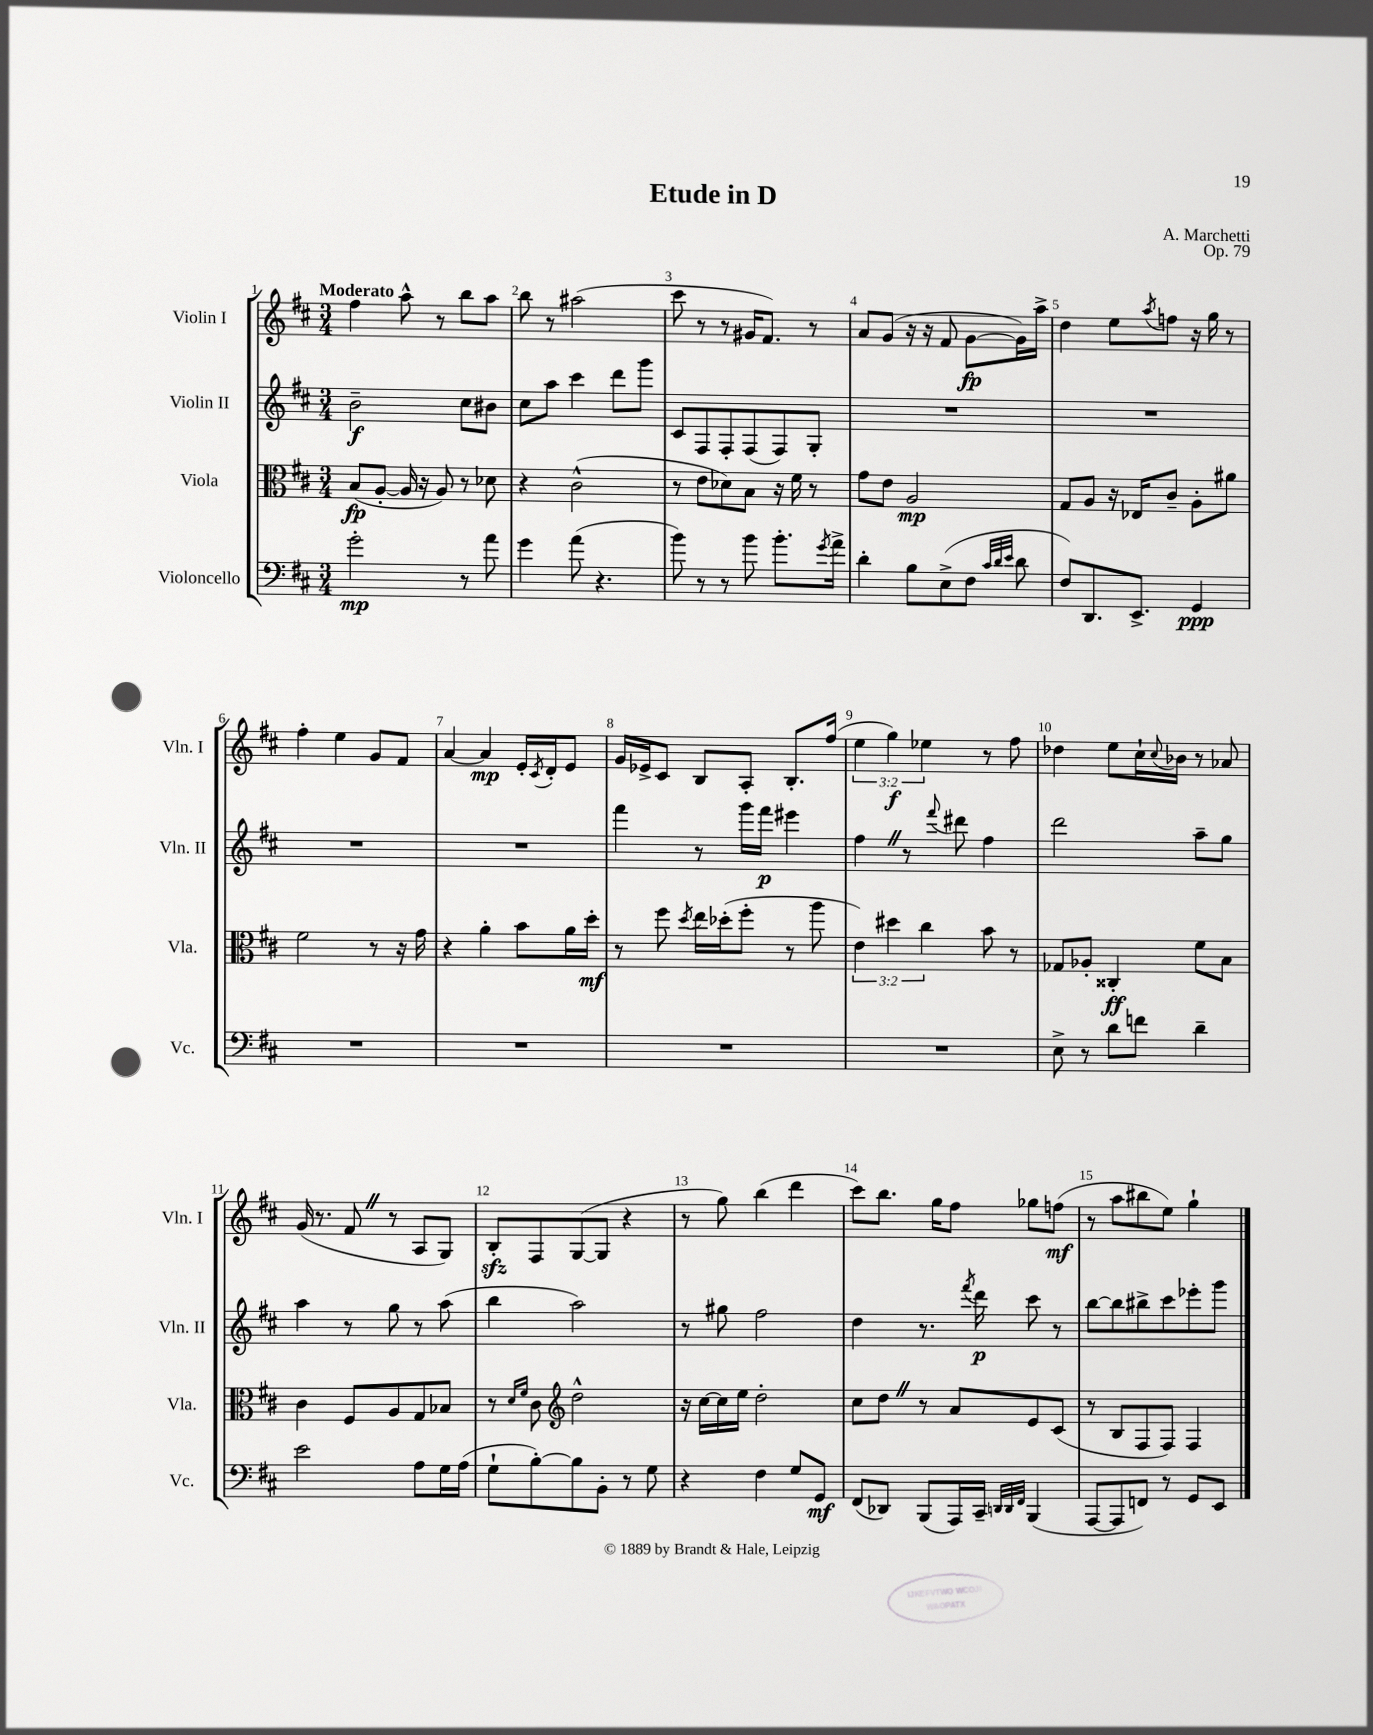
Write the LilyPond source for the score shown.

\header { title = "Etude in D" composer = "A. Marchetti" opus = "Op. 79" }
<<
\new StaffGroup <<
\new Staff = "s0" \with { instrumentName = "Violin I" shortInstrumentName = "Vln. I" } {
    \clef treble \key d \major \numericTimeSignature \time 3/4 \override Staff.TupletNumber.text = #tuplet-number::calc-fraction-text \tempo "Moderato"
    fis''4 a''8-^ r8 b''8 a''8 |
    b''8 r8 ais''2( |
    cis'''8 r8 r8 gis'16 fis'8.) r8 |
    a'8 g'8( r16 r16 fis'8 g'8~\fp g'16) a''16-> |
    d''4 e''8 \acciaccatura { a''8 } f''8 r16 g''16 r8 |
    fis''4-. e''4 g'8 fis'8 |
    a'4~ a'4\mp e'16-. \acciaccatura { cis'8 } d'16-. e'8 |
    g'16 ees'16-> cis'8 b8 a8-. b8.-. fis''16( |
    \tuplet 3/2 { e''4 g''4\f) ees''4 } r8 fis''8 |
    des''4 e''8 cis''16-! \appoggiatura { cis''8 } bes'16 r8 aes'8 |
    g'16( r8. fis'8 \once \override BreathingSign.text = \markup { \musicglyph "scripts.caesura.straight" } \breathe r8 a8 g8) |
    b8-.\sfz fis8 g8~( g8 r4 |
    r8 g''8) b''4( d'''4 |
    cis'''8) b''8. g''16 fis''8 ges''8 f''8\mf( |
    r8 a''8 bis''8 e''8) g''4-! \bar "|." |
}
\new Staff = "s1" \with { instrumentName = "Violin II" shortInstrumentName = "Vln. II" } {
    \clef treble \key d \major \numericTimeSignature \time 3/4
    b'2--\f cis''8 bis'8 |
    cis''8 a''8 cis'''4 d'''8 g'''8 |
    cis'8 fis8 fis8-. fis8( fis8) g8-. |
    R2. |
    R2. |
    R2. |
    R2. |
    fis'''4 r8 g'''16 fis'''16\p eis'''4 |
    fis''4 \once \override BreathingSign.text = \markup { \musicglyph "scripts.caesura.straight" } \breathe r8 \appoggiatura { fis'''8 } dis'''8 fis''4 |
    d'''2 a''8-- g''8 |
    a''4 r8 g''8 r8 a''8( |
    b''4 a''2) |
    r8 gis''8 fis''2 |
    d''4 r8. \acciaccatura { fis'''8 } d'''16\p cis'''8 r8 |
    b''8~ b''8 bis''8-> cis'''8 ees'''8-. g'''8 \bar "|." |
}
\new Staff = "s2" \with { instrumentName = "Viola" shortInstrumentName = "Vla." } {
    \clef alto \key d \major \numericTimeSignature \time 3/4 \override Staff.TupletNumber.text = #tuplet-number::calc-fraction-text
    b8\fp( a8~-. a16 r16 a8) r8 des'8 |
    r4 cis'2-^( |
    r8 e'8 des'8) b8 r16 fis'16 r8 |
    g'8 e'8 a2\mp |
    g8 a8 r16 ees16 cis'8-- a8-. ais'8 |
    fis'2 r8 r16 g'16 |
    r4 a'4-. b'8 a'16 d''16-.\mf |
    r8 fis''8 \acciaccatura { d''8 } e''16 des''16-.( fis''8-. r8 a''8 |
    \tuplet 3/2 { e'4) dis''4 cis''4 } b'8 r8 |
    ges8 aes8-. cisis4-.\ff fis'8 b8 |
    cis'4 fis8 a8 g8 bes8 |
    r8 \grace { d'16 fis'16 } cis'8 \clef treble d''2-^ |
    r16 cis''16~ cis''16 e''16 d''2-. |
    cis''8 d''8 \once \override BreathingSign.text = \markup { \musicglyph "scripts.caesura.straight" } \breathe r8 a'8 e'8 cis'8( |
    r8 b8 fis8 fis8) fis4 \bar "|." |
}
\new Staff = "s3" \with { instrumentName = "Violoncello" shortInstrumentName = "Vc." } {
    \clef bass \key d \major \numericTimeSignature \time 3/4
    g'2-.\mp r8 a'8 |
    g'4 a'8( r4. |
    b'8) r8 r8 b'8 b'8.-. \acciaccatura { g'8 } a'16-> |
    d'4-. b8 e8->( fis8 \grace { cis'32 d'32 e'32 } d'8 |
    fis8) d,8. e,8.-> g,4\ppp |
    R2. |
    R2. |
    R2. |
    R2. |
    e8-> r8 d'8 f'8 d'4-- |
    e'2 a8 g16 a16( |
    g8-! b8~-.) b8 b,8-. r8 g8 |
    r4 fis4 g8 g,8\mf |
    fis,8( des,8) b,,8( a,,16) cis,16-- \grace { d,32 d,32 fis,32 } b,,4( |
    a,,8~ a,,8 f,8) r8 g,8 e,8 \bar "|." |
}
>>
>>
\layout { \context { \Score \override BarNumber.break-visibility = ##(#f #t #t) barNumberVisibility = #all-bar-numbers-visible } }
